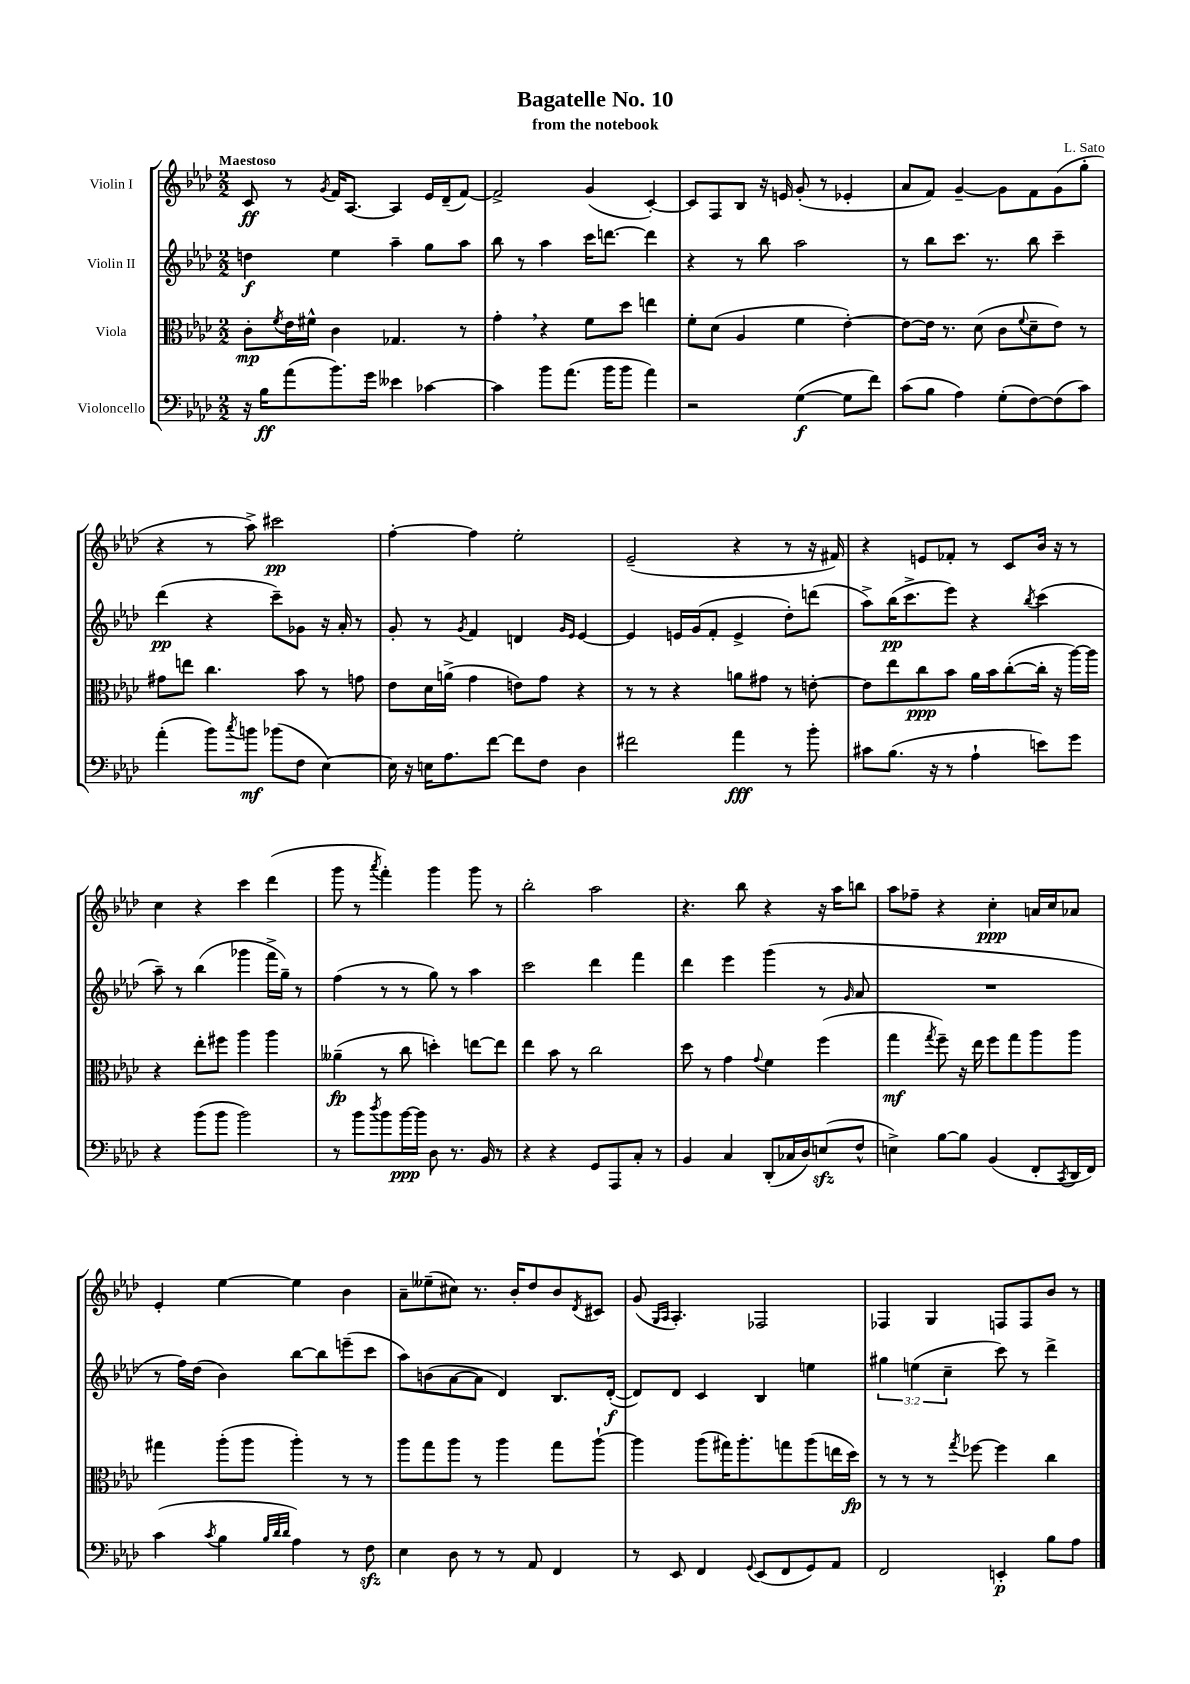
\header { title = "Bagatelle No. 10" composer = "L. Sato" subtitle = "from the notebook" }
<<
\new StaffGroup <<
\new Staff = "s0" \with { instrumentName = "Violin I" } {
    \clef treble \key aes \major \numericTimeSignature \time 2/2 \tempo "Maestoso"
    c'8\ff r8 \acciaccatura { g'8 } f'16 aes8.~ aes4 ees'16 des'16--( f'8~) |
    f'2-> g'4( c'4~-.) |
    c'8 f8 bes8 r16 e'16 g'8-.( r8 ees'4-. |
    aes'8 f'8) g'4~-- g'8 f'8 g'8( g''8-. |
    r4 r8 aes''8->) cis'''2\pp |
    f''4~-. f''4 ees''2-. |
    ees'2--( r4 r8 r16 fis'16) |
    r4 e'8 fes'8-. r8 c'8 bes'16 r16 r8 |
    c''4 r4 c'''4 des'''4( |
    g'''8 r8 \acciaccatura { aes'''8 } f'''4-.) g'''4 g'''8 r8 |
    bes''2-. aes''2 |
    r4. bes''8 r4 r16 aes''16 b''8 |
    aes''8 fes''8-- r4 c''4-.\ppp a'16 c''16 aes'8 |
    ees'4-. ees''4~ ees''4 bes'4 |
    aes'8-- eeses''8--( cis''8) r8. bes'16-. des''8 bes'8 \acciaccatura { des'8 } cis'8 |
    g'8( \grace { g16 aes16 } aes4.-.) fes2 |
    fes4 g4 f8 f8 bes'8 r8 \bar "|." |
}
\new Staff = "s1" \with { instrumentName = "Violin II" } {
    \clef treble \key aes \major \numericTimeSignature \time 2/2 \override Staff.TupletNumber.text = #tuplet-number::calc-fraction-text
    d''4\f ees''4 aes''4-- g''8 aes''8 |
    bes''8 r8 aes''4 c'''16 d'''8.~ d'''4 |
    r4 r8 bes''8 aes''2 |
    r8 bes''8 c'''8. r8. bes''8 c'''4-- |
    des'''4\pp( r4 c'''8--) ges'8 r16 aes'16-. r8 |
    g'8-. r8 \acciaccatura { g'8 } f'4 d'4 \grace { g'16 ees'16 } ees'4~ |
    ees'4 e'16 g'16( f'8-. e'4-> des''8-.) d'''8( |
    aes''8->) bes''16\pp( c'''8.-> ees'''8) r4 \acciaccatura { bes''8 } c'''4( |
    aes''8--) r8 bes''4( ges'''4 f'''16-> g''16--) r8 |
    f''4( r8 r8 g''8) r8 aes''4 |
    c'''2 des'''4 f'''4 |
    des'''4 ees'''4 g'''4( r8 \grace { g'16 } aes'8 |
    R1 |
    r8 f''16) des''16( bes'4) bes''8~ bes''8 e'''8--( c'''8 |
    aes''8) b'8( aes'8~ aes'8 des'4) bes8. des'16~-.\f( |
    des'8) des'8 c'4 bes4 e''4 |
    \tuplet 3/2 { gis''4 e''4( c''4-- } c'''8) r8 des'''4-> \bar "|." |
}
\new Staff = "s2" \with { instrumentName = "Viola" } {
    \clef alto \key aes \major \numericTimeSignature \time 2/2
    c'8-.\mp \acciaccatura { f'8 } ees'16 fis'16-^ c'4 ges4. r8 |
    g'4-. \breathe r4 f'8 des''8 e''4 |
    f'8-. des'8( aes4 f'4 ees'4~-.) |
    ees'8~ ees'16 r8. des'8( c'8 \appoggiatura { f'8 } des'8-- ees'8) r8 |
    gis'8 e''8 c''4. bes'8 r8 g'8 |
    ees'8 des'16 a'16->( g'4 e'8) g'8 r4 |
    r8 r8 r4 a'8 gis'8 r8 e'8~-. |
    e'8 ees''8 c''8\ppp bes'8 aes'16 bes'16 c''8~-.( c''16-. r16 aes''16~) aes''16 |
    r4 ees''8-. fis''8 aes''4 aes''4 |
    aeses'4--\fp( r8 c''8 d''4-.) e''8~ e''8 |
    ees''4 bes'8 r8 c''2 |
    des''8 r8 g'4 \appoggiatura { g'8 } f'4 f''4( |
    g''4\mf \acciaccatura { g''8 } f''8--) r16 ees''16 f''8 g''8 aes''8 aes''8 |
    gis''4 aes''8-.( aes''8 aes''4-.) r8 r8 |
    aes''8 g''8 aes''8 r8 aes''4 g''8 aes''8~-! |
    aes''4 aes''8( gis''16) aes''8.-. g''8 aes''8( e''16 des''16\fp) |
    r8 r8 r8 \acciaccatura { g''8 } fes''8~ fes''4 c''4 \bar "|." |
}
\new Staff = "s3" \with { instrumentName = "Violoncello" } {
    \clef bass \key aes \major \numericTimeSignature \time 2/2
    r16 bes16\ff aes'8( bes'8.) g'16 eeses'4 ces'4~ |
    ces'4 bes'8 aes'8.( bes'16 bes'8 aes'4) |
    r2 g4~\f( g8 f'8) |
    c'8( bes8 aes4) g8-.( f8~) f8( c'8) |
    aes'4-.( bes'8) \acciaccatura { c''8 } b'8\mf bes'8( f8 ees4~) |
    ees16 r16 e16 aes8. f'8~ f'8 f8 des4 |
    fis'2 aes'4\fff r8 bes'8-. |
    cis'8 bes8.( r16 r8 aes4-! e'8) g'8 |
    r4 bes'8( bes'8 bes'2) |
    r8 bes'8 \acciaccatura { des''8 } bes'8 bes'16~\ppp bes'16 des8 r8. bes,16 r8 |
    r4 r4 g,8 aes,,8 c8-. r8 |
    bes,4 c4 des,8-.( ces16 des16) e8\sfz( f8-^ |
    e4->) bes8~ bes8 bes,4( f,8-. \acciaccatura { c,8 } des,16 f,16) |
    c'4( \acciaccatura { c'8 } bes4 \grace { bes32 des'32 des'32 } aes4) r8 f8\sfz |
    ees4 des8 r8 r8 aes,8 f,4 |
    r8 ees,8 f,4 \appoggiatura { g,8 } ees,8( f,8 g,8) aes,8 |
    f,2 e,4-.\p bes8 aes8 \bar "|." |
}
>>
>>
\layout { \context { \Score \remove "Bar_number_engraver" } }
